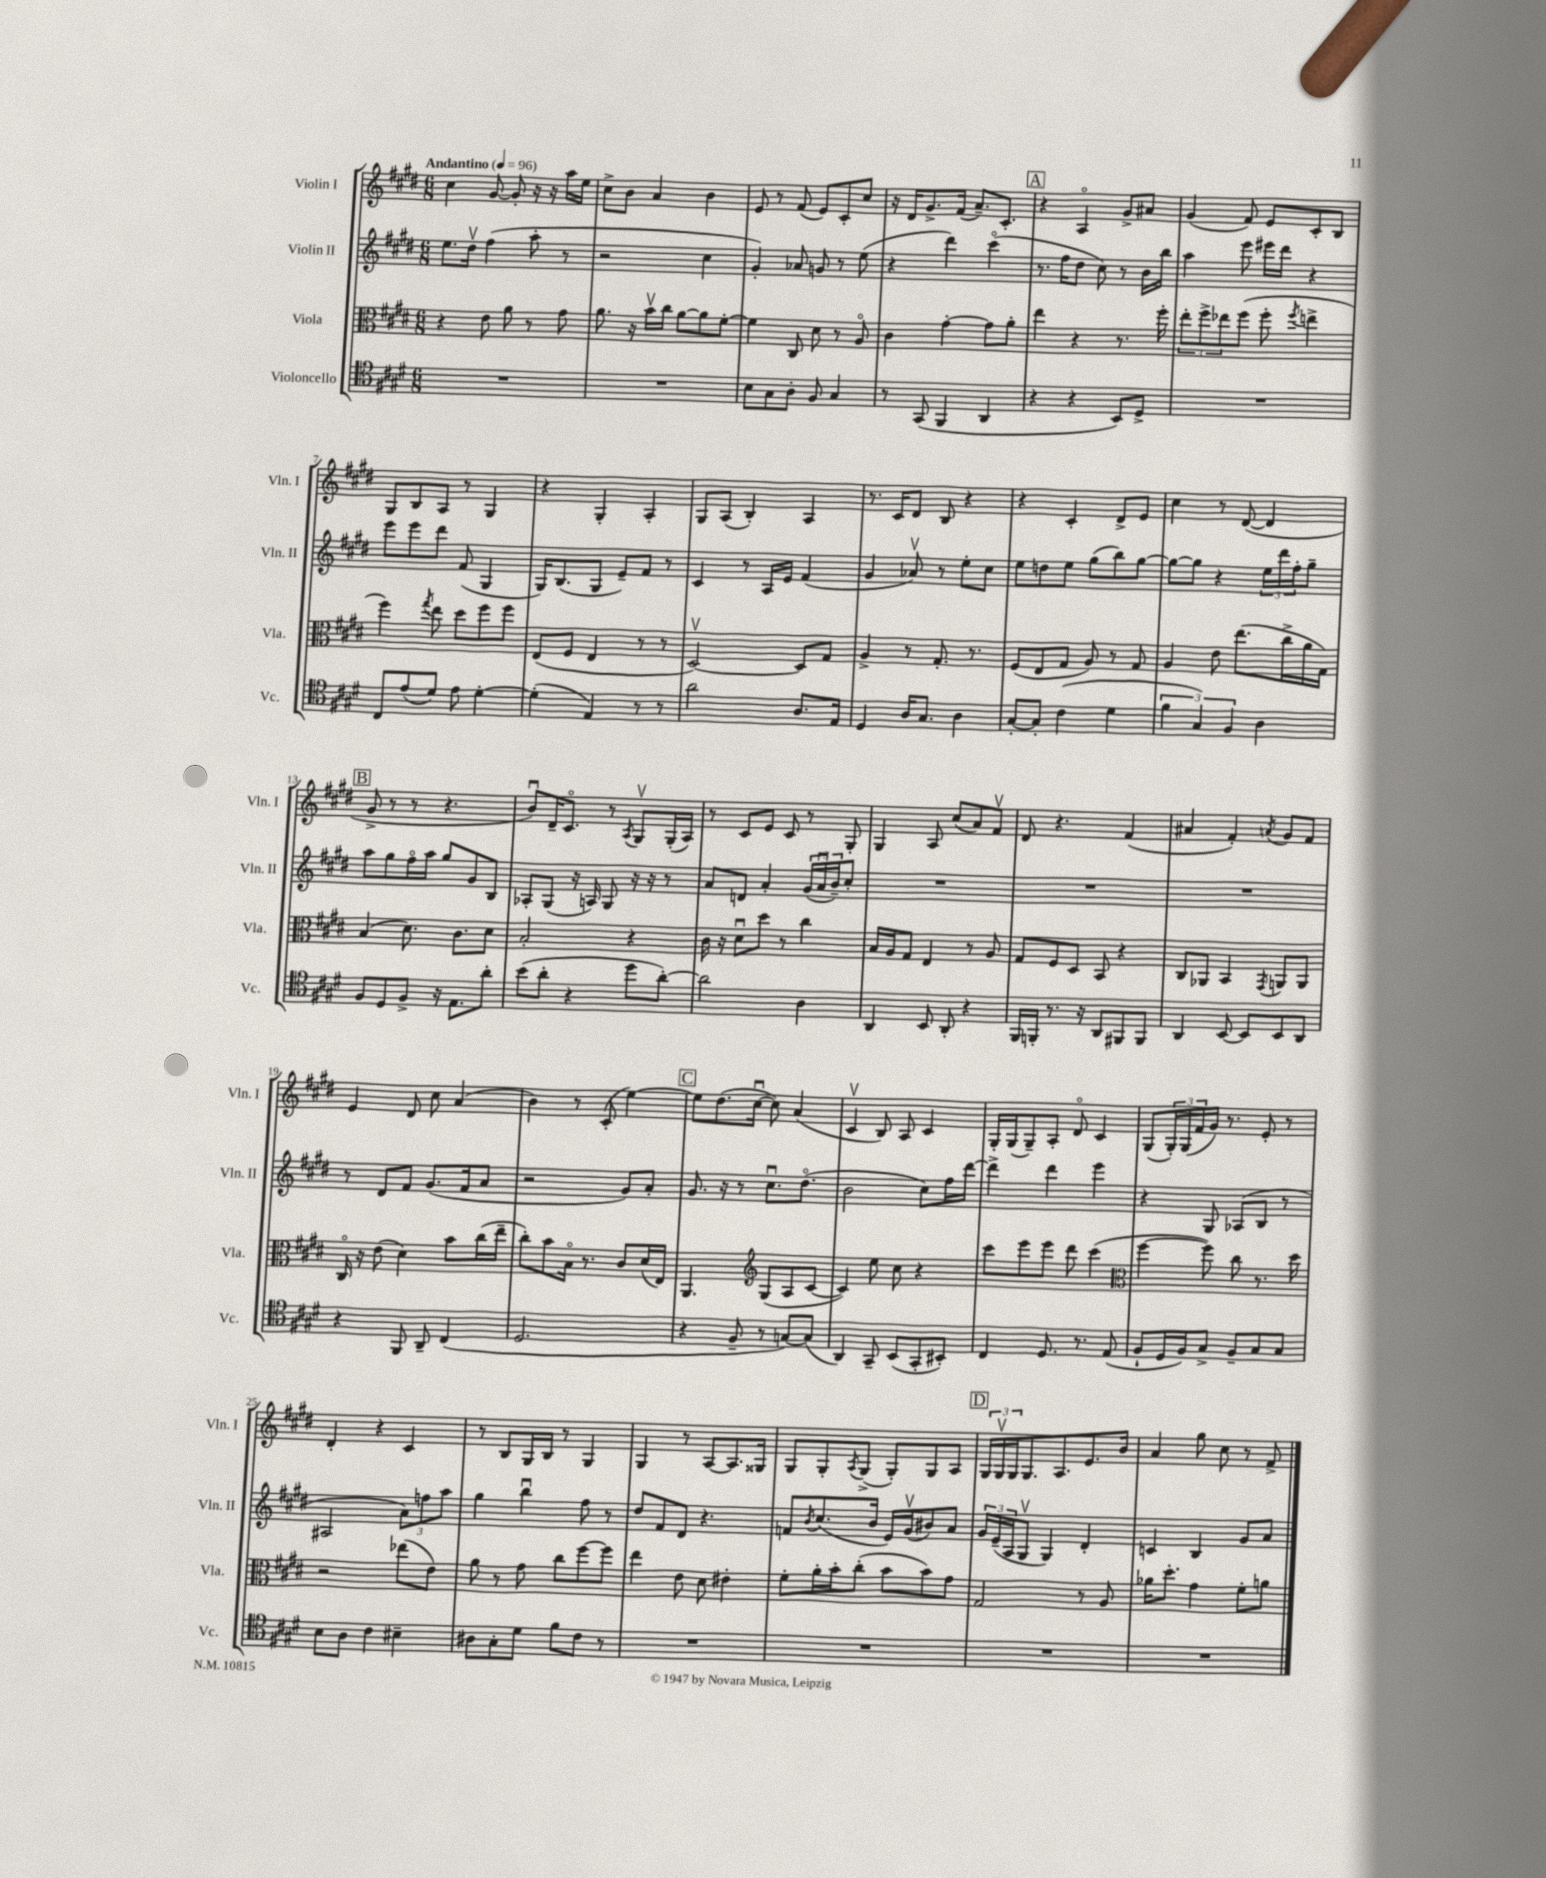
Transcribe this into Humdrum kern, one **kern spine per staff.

**kern	**kern	**kern	**kern
*part4	*part3	*part2	*part1
*staff4	*staff3	*staff2	*staff1
*I"Violoncello	*I"Viola	*I"Violin II	*I"Violin I
*I'Vc.	*I'Vla.	*I'Vln. II	*I'Vln. I
*clefC4	*clefC3	*clefG2	*clefG2
*k[f#c#g#d#]	*k[f#c#g#d#]	*k[f#c#g#d#]	*k[f#c#g#d#]
*M6/8	*M6/8	*M6/8	*M6/8
*MM96	*MM96	*MM96	*MM96
=1	=1	=1	=1
!	!	!	!LO:TX:a:B:t=Andantino
2.r	4r	8.ee\L	4cc#\
.	.	16dd#v\Jk	.
.	8e\	(4ff#\	[8g#/
.	8a\	.	8g#'/]
.	8r	8aa'\	16r
.	.	.	16r
.	8g#\	8r	16aa\LL
.	.	.	16ee\JJ
=2	=2	=2	=2
2.r	8.a\	2r	8cc#^\L
.	.	.	8b\J
.	16r	.	.
.	16bv\LL	.	4a/
.	16cc#\JJ	.	.
.	[8a\L	.	.
.	8a\]	4cc#\	4b\
.	[8f#'\J	.	.
=3	=3	=3	=3
8B\L	4f#\]	4g#'/)	8e/
8G#\	.	.	8r
8A'\J	8C#/	8a-X/	(8f#/
8F#/	8d#\	8gn/	8e/L)
4G#/	8r	8r	8c#'/
.	8A/	(8ee\	8cc#/J
=4	=4	=4	=4
8r	4c#\	4r	16r
.	.	.	16d#/KL
(8GG#/	.	.	8.g#^/
4FF#/	[4g#'\	4ddd#\)	.
.	.	.	(16f#/Jk
.	.	.	8.a~/L)
4AA/	8g#\L]	(4ccc#\	.
.	.	.	8.c#'/J
.	8a'\J	.	.
!!LO:REH:place=s1:t=A
=5	=5	=5	=5
4r	4ee\	8.r	4r
.	.	16ff#\KL	.
4r	4r	8dd#\J	4A/
.	.	8cc#\)	.
8BB/L)	8.r	8r	8g#^/L
8D#^/J	.	16b\LL	8a#X/J
.	16ff#'\	16bb\JJ	.
=6	=6	=6	=6
2.r	12ee'\L	4aa\	(4g#/
.	12ff#^\	.	.
.	12ee-X\	.	.
.	(8ff#\J	8eee\	8f#/)
.	8ff#'\	16eee#X\LL	8e/L
.	.	16ddd#\JJ	.
.	8qff#/	.	.
.	4een^\	4r	8c#'/
.	.	.	8B/J
!!LO:LB:g=z
=7	=7	=7	=7
8C#/L	4ff#\)	8eee\L	8G#/L
(8e/	.	8eee\	8B/
.	8qgg#/	.	.
8d#/J)	8ee\	8ddd#\J	8A/J
8e\	8dd#\L	(8f#/	8r
[4d#'\	8ff#\	4G#/	4G#/
.	8ff#\J	.	.
=8	=8	=8	=8
(4d#'\]	(8E/L	16G#/KL)	4r
.	.	(8.B/	.
.	8F#/J	.	.
4E/)	4E/	8G#/J	4G#'/
.	.	8e~/L)	.
8r	8r	8f#/J	4A'/
8r	8r	8r	.
=9	=9	=9	=9
2a\	[2D#v/)	4c#/	8G#/L
.	.	.	(8A/J
.	.	8r	4B'/)
.	.	16A/LL	.
.	.	16e/JJ	.
8.A/L	8D#/L]	(4f#/	4A/
.	8G#/J	.	.
16E/Jk	.	.	.
=10	=10	=10	=10
4D#/	4A^/	4g#/	8.r
.	.	.	16c#/KL
16A/KL	8r	8a-Xv/)	8d#/J
8.G#/J	.	.	.
.	8.G#'/	8r	8B/
4A\	.	8ee'\L	4r
.	8.r	.	.
.	.	8cc#\J	.
=11	=11	=11	=11
[8G#'/L	(8F#/L	8ee\L	4r
8G#'/J]	8E/	8ddn\	.
(4c#\	8G#/J	8ee\J	4c#'/
.	8A/)	(8gg#\L	.
4d#\	8r	8bb\)	8d#^/L
.	8G#/	[8gg#\J	8e/J
=12	=12	=12	=12
6f#\	4A/	8gg#\L_	4cc#\
.	.	8gg#\J]	.
6G#/)	.	.	.
.	8e\	4r	8r
6F#/	.	.	.
.	(8.ee\L	.	([8d#/
4A\	.	24ee\LL	4d#/]
.	.	24ddd#\	.
.	16cc#^\L	.	.
.	.	24ff#'\J	.
.	16a\	8gg#~\J	.
.	16G#\JJ)	.	.
!!LO:LB:g=z
!!LO:REH:place=s1:t=B
=13	=13	=13	=13
8F#/L	(4B/	8aa\L	8g#^/
8D#/	.	8gg#\	8r
8F#^/J	8.d#\)	16ff#\L	8r
.	.	16aa\JJ	.
16r	.	8gg#/L	4.r
8.E\L	8.c#\L	.	.
.	.	8g#/	.
8a'\J	8d#\J	8B/J	.
=14	=14	=14	=14
(8b\L	2B'/	8A-X'/L	8bu/L)
8a'\J	.	(8G#/J	16d#~/K
.	.	.	8.c#/J
4r	.	16r	.
.	.	16An/)	.
.	.	8G#/	8r
.	.	.	8qA/
8dd#\L	4r	16r	8G#v/L
.	.	16r	.
[8a'\J)	.	8r	(16G#'/L
.	.	.	16A/JJ)
=15	=15	=15	=15
2a\]	16c#\	8a/L	8r
.	16r	.	.
.	8d#u\L	8dn/J	8c#/L
.	8dd#\J	4a'/	8e/J
.	8r	.	8c#/
4A\	4cc#\	(24g#/LL	8r
.	.	24au/	.
.	.	24b~/J)	.
.	.	8cc#'/J	8G#'/
=16	=16	=16	=16
4AA/	16B/LL	2.r	4G#/
.	16A/J	.	.
.	8G#/J	.	.
8BB/	4E/	.	8A/
8AA'/	.	.	(8cc#/L
4r	8r	.	8a/)
.	8A/	.	8f#v/J
=17	=17	=17	=17
16FF#/LL	8G#/L	2.r	8d#/
16FFn'/JJ	.	.	.
8.r	8F#/	.	4.r
.	8D#/J	.	.
16r	.	.	.
8AA/L	8BB/	.	.
8FF#X/	4r	.	(4f#/
8FF#/J	.	.	.
=18	=18	=18	=18
4AA/	8C#/L	2.r	4a#X/
.	8AA-X/J	.	.
[8BB/	4BB/	.	4f#'/)
8BB/L]	.	.	.
.	8qGG#/	.	8qan/
8BB/	8AAn/L	.	8g#/L
8AA/J	8AA/J	.	8f#/J
!!LO:LB:g=z
=19	=19	=19	=19
4r	16C#/	8r	4e/
.	16r	.	.
.	(8e\	8d#/L	.
8FF#/	4d#\)	8f#/J	8d#/
8AA~/	.	(8.g#/L	8cc#\
(4C#/	8b\L	.	(4a/
.	.	16f#/k	.
.	(16cc#\L	8a/J	.
.	16ee~\JJ	.	.
=20	=20	=20	=20
2.D#/	8cc#'\L)	2r	4b\)
.	8b\	.	.
.	16B\Jk	.	8r
.	8.r	.	.
.	.	.	(8c#'/
.	8c#/L	8g#/L)	[4ee\)
.	(16d#/L	8a'/J	.
.	16E/JJ)	.	.
!!LO:REH:place=s1:t=C
=21	=21	=21	=21
4r	4.AA/	8.g#/	8ee\L]
.	.	.	(8.dd#\
.	.	16r	.
8F#~/	.	8r	.
.	.	.	[16cc#u\Jk
*	*clefG2	*	*
8r	(8G#/L	8.cc#u\L	8cc#\])
[8Gn/L)	8A/	.	(4a/
.	.	(8.dd#\J	.
(8G/J]	[8c#/J	.	.
=22	=22	=22	=22
4AA/)	4c#/])	2b\	4c#v/
8GG#~/	8ee\	.	8B/)
(8BB/L	8cc#\	.	8A/
8GG#'/	4r	8cc#\L)	4c#/
8BB#X'/J)	.	16ff#\L	.
.	.	[16ddd#\JJ	.
=23	=23	=23	=23
4C#/	8ccc#\L	4ddd#^\]	16G#'/LL
.	.	.	(16G#/J
.	8eee\	.	8G#~/)
8.D#/	8eee\J	4ddd#\	8A'/J
.	8ddd#\	.	8d#/
8.r	.	.	.
.	(4ccc#\	4eee\	4c#/
(8E/	.	.	.
=24	=24	=24	=24
*	*clefC3	*	*
8F#`/L	[4ff#\	4r	(8G#/L
16D#/L	.	.	24G#'/L)
.	.	.	(24G#/
16F#/J)	.	.	.
.	.	.	24f#/
8G#^/J	8ff#\])	8G#/	16g#/JJ)
.	.	.	8.r
8F#~/L	8cc#\	(8A-X/L	.
8G#/	8.r	8B/J	8e'/
8G#/J	.	8r	8r
.	16dd#\	.	.
!!LO:LB:g=z
=25	=25	=25	=25
8B\L	2r	2A#X/	4d#'/
8A\J	.	.	.
4c#\	.	.	4r
4B#X~\	(8ee-X\L	12a\L)	4c#/
.	.	12ffn\	.
.	8e\J)	.	.
.	.	12aa\J	.
=26	=26	=26	=26
8A#X\L	8a\	4gg#\	8r
8G#'\	8r	.	8B/L
8d#\J	8g#\	4bbu\	16G#/L
.	.	.	16B/JJ
8f#\L	8cc#\L	.	8r
8c#\J	[8ff#\	8ff#\	4G#/
8r	8ff#\J]	8r	.
=27	=27	=27	=27
2.r	4ee\	8dd#/L	4G#/
.	.	8f#/	.
.	8e\	8d#/J	8r
.	8d#\	4.r	[8A/L
.	4e#X'\	.	8.A/]
.	.	.	16G##X/Jk
=28	=28	=28	=28
2.r	8f#'\L	8fn/L	8G#/L
.	.	8qb/	.
.	16a'\L	(8.cc#/	8G#'/
.	16b'\J	.	.
.	.	.	8qA/
.	(8cc#'\J	.	(8G#^/J
.	.	16b/Jk	.
.	8b\L	16e/LL)	8G#'/L)
.	.	(16g#v/J	.
.	8b\)	8b#X/)	8G#/
.	8g#\J	8a/J	8A/J
!!LO:REH:place=s1:t=D
=29	=29	=29	=29
2.r	2G#/	24g#/LL	24G#/LL
.	.	(24e~/	24G#v/
.	.	24A/J	24G#/J
.	.	8G#v/J	8.G#/
.	.	4G#/)	.
.	.	.	8.A/
.	8r	4d#'/	8.e/
.	8A/	.	.
.	.	.	16b/Jk
=30	=30	=30	=30
2.r	16a-X\KL	4cn/	4a/
.	8.dd#'\J	.	.
.	4g#\	4B/	8gg#\
.	.	.	8cc#\
.	8f#'\L	8g#/L	8r
.	8an\J	8a/J	8f#^/
==	==	==	==
*-	*-	*-	*-
